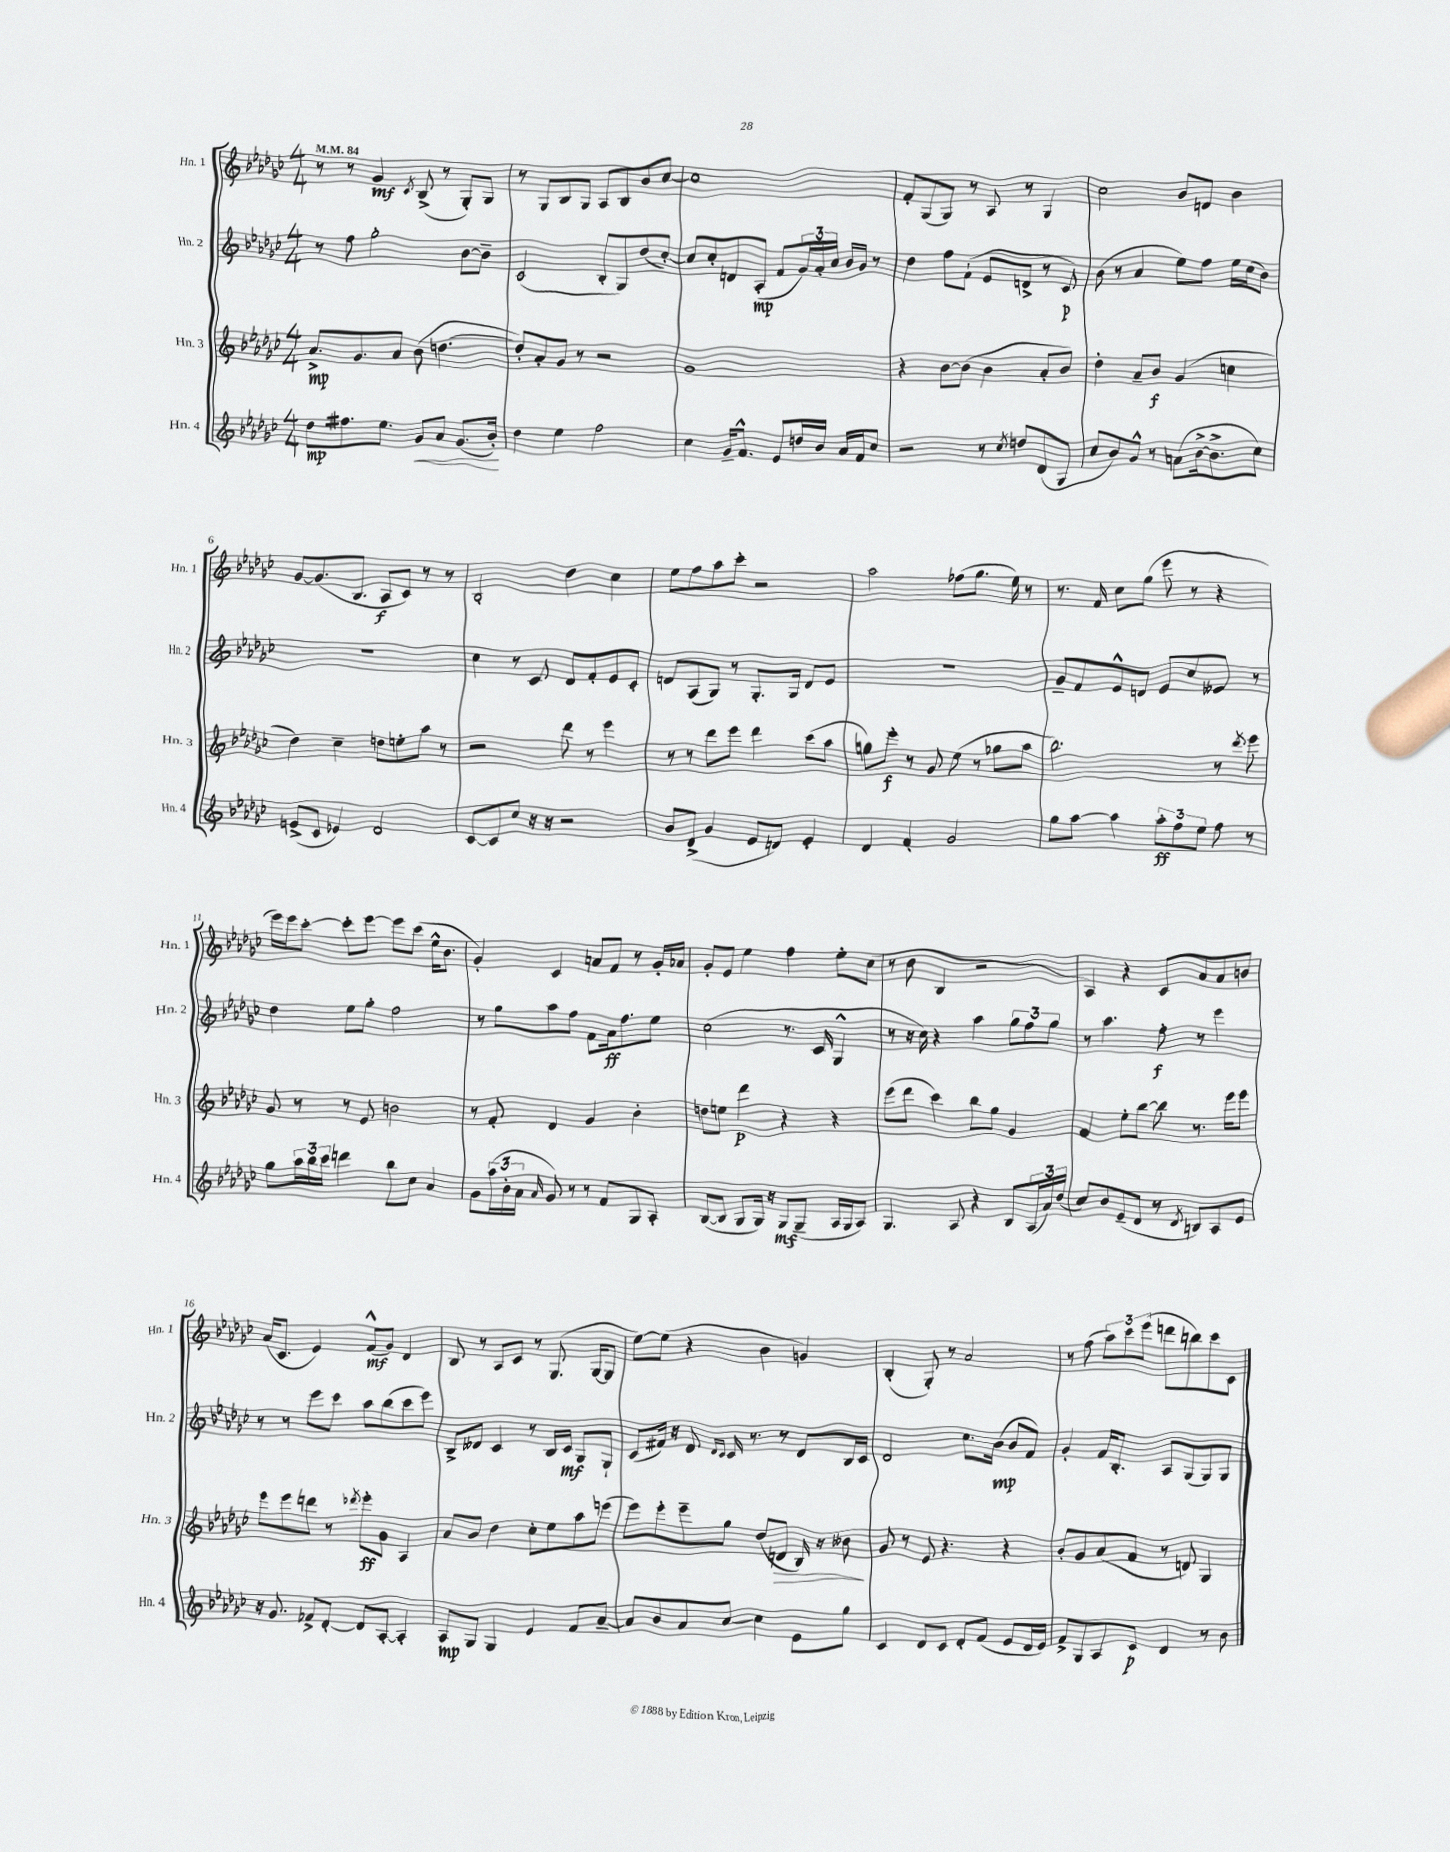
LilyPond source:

<<
\new StaffGroup <<
\new Staff = "s0" \with { instrumentName = "Hn. 1" shortInstrumentName = "Hn. 1" } {
    \clef treble \key ges \major \numericTimeSignature \time 4/4 \tempo 4 = 84
    r8 r8 ges'4\mf \acciaccatura { ces'8 } bes8->( r8 ges8-.) ges8 |
    r8 ges8 bes8 ges8 aes8 bes8 bes'8 ces''8~ |
    ces''1 |
    f'8-. ges8( ges8) r8 aes8 r8 ges4 |
    ces''2 bes'8 d'8 bes'4 |
    ges'8~ ges'8.( bes8. aes8\f ces'8) r8 r8 |
    bes2-. des''4 ces''4 |
    ees''8 f''8 aes''8 ces'''8-. r2 |
    aes''2 fes''8( ges''8. ees''16) r8 |
    r8. f'16 ces''8 ges''8( ees'''8 r8 r4 |
    ees'''16) ees'''16 ces'''8~-. ces'''8-. ees'''8~ ees'''8 ces'''8( ees''16-^ bes'8. |
    ges'4-.) ces'4 a'8 f'8 r8 ges'16-. aes'16 |
    ges'8-. ees'8 ees''4 f''4 ees''8-. ces''8( |
    r8 bes'8 bes4 r2 |
    aes4) r4 ces'8 aes'8 aes'8 b'8 |
    aes'16( ces'8. ees'4) f'8-^\mf( ges'8) des'4 |
    bes8 r8 aes8 ces'8 r8 ges8.( ges16~ ges8 |
    ees''8~) ees''8( r4 bes'4 g'4) |
    bes4-.( ges8-.) r8 aes'2 |
    r8 f''8( \tuplet 3/2 { aes''8) ces'''8 ees'''8( } d'''8 b''8) ces'''8 ces'8 \bar "|." |
}
\new Staff = "s1" \with { instrumentName = "Hn. 2" shortInstrumentName = "Hn. 2" } {
    \clef treble \key ges \major \numericTimeSignature \time 4/4
    r8 f''8 ges''2-. bes'8~ bes'8-- |
    ces'2( bes8-. ges8) des''8( ces''8~-.) |
    ces''8 ces''8-. d'8 aes8-.\mp( f'8 \tuplet 3/2 { ges'16) aes'16-. ces''16 } bes'16 ges'16 r8 |
    des''4 f''8 f'8-!( ees'8 d'8-> r8 ces'8\p) |
    bes'8( r8 aes'4 ees''8) f''8 ees''16 ces''16( bes'8) |
    r1 |
    ces''4 r8 ces'8 des'8 f'8-. ees'8 ces'8-. |
    d'8 aes8( ges8) r8 ges8.-. ges16 d'8 ees'8 |
    R1 |
    ges'8-- f'8 ees'8-^ d'8 ees'8 ces''8 eeses'8 r8 |
    des''4 ees''8 ges''8-. f''2 |
    r8 ges''8 aes''8 f''8 f'8 aes'16\ff f''8. ees''8 |
    ces''2( r8. ces'16 ges4-^ |
    r8 r16 ces''16) r4 aes''4 \tuplet 3/2 { ges''8 f''8 ges''8 } |
    r8 aes''4. f''8-.\f r8 ees'''4 |
    r8 r8 ees'''8 ces'''8 aes''8 bes''8( ces'''8 ees'''8) |
    bes8-> deses'8 ces'4 r8 bes16 ces'16\mf ges8 ges8-! |
    ces'8( fis'16) r16 des'8 \grace { des'16 ces'16 } ces'16 r8. r8 des'8 bes16 ces'16 |
    des'2 ces''8. bes'16\mp( bes'8 f'8) |
    ges'4-. f'16 bes8.-. aes8 ges8( ges8) ges8 \bar "|." |
}
\new Staff = "s2" \with { instrumentName = "Hn. 3" shortInstrumentName = "Hn. 3" } {
    \clef treble \key ges \major \numericTimeSignature \time 4/4
    aes'8.->\mp ges'8. aes'8 bes'8( d''4.~ |
    d''8-.) aes'8-. ges'8 r8 r2 |
    ges'1 |
    r4 bes'8~ bes'8( bes'4 aes'8-. bes'8) |
    des''4-. aes'8-- bes'8\f ges'4( c''4 |
    des''4) ces''4-- d''8 e''8-. aes''8 r8 |
    r2 des'''8 r8 ees'''4 |
    r8 r8 des'''8 ees'''8 des'''4 ces'''8( aes''8 |
    g''8) ees'''8-.\f r8 ges'8 ees''8( r8 ges''8 aes''8 |
    bes''2.) r8 \acciaccatura { des'''8 } ees'''8 |
    ges'8 r8 r8 ees'8 b'2 |
    r8 f'8-. des'4 ges'4 bes'4-. |
    d''8 e''8 des'''4\p r4 r4 |
    ees'''8( des'''8 ces'''4) bes''8 ges''8 ges'4 |
    f'4 ees''8-. bes''8~ bes''8 r8. ees'''16 ees'''8 |
    ees'''8 ees'''8 d'''8 r8 \acciaccatura { des'''8 } ees'''8-.\ff ges'8 aes4 |
    aes'8 bes'8 des''4 ces''8-. ees''8 aes''8 e'''8( |
    ees'''8) ees'''8-. ees'''8-- ges''8 des''8( d'8\> bes16) r16 beses'8\! |
    ges'8 r8 ees'8 r4. r4 |
    bes'8-. ges'8 aes'8( f'8 r8 d'8) ges4 \bar "|." |
}
\new Staff = "s3" \with { instrumentName = "Hn. 4" shortInstrumentName = "Hn. 4" } {
    \clef treble \key ges \major \numericTimeSignature \time 4/4
    des''8\mp fis''8. ees''8. ges'8\< aes'8 ges'8.( bes'16-.\!) |
    des''4 ees''4 f''2 |
    ces''4 ges'16-- f'8.-^ ees'8 d''16 bes'16 aes'16 f'16 ces''8 |
    r2 r8 \acciaccatura { ces''8 } d''8 des'8( ges8 |
    ces''8 bes'8) ges'8-^ r8 a'8( bes'16~-> bes'8.-> ces''8) |
    e'8->( ces'8 ees'4) des'2 |
    ces'8~ ces'8 ces''8 r16 r16 r2 |
    bes'8 des'8->( ges'4 ees'8 d'8) ees'4-. |
    des'4 f'4-. ges'2 |
    ges''8 aes''8~ aes''4 \tuplet 3/2 { aes''8-.\ff f''8 ees''8 } f''8 r8 |
    ges''8 \tuplet 3/2 { aes''16 bes''16 ces'''16 } d'''4 bes''8 ces''8 aes'4 |
    ges'8 \tuplet 3/2 { aes''16( bes'16-. aes'16 } \grace { aes'16 } ges'8) r8 r8 f'8 ges8 aes8-. |
    bes8~( bes8 ges8 ges16) r16 ges8\mf ges8--( aes16 ges16 aes8) |
    ges4. aes8 r4 bes8 \tuplet 3/2 { aes16( aes'16) des''16( } |
    ces''8) bes'8 ees'8--( des'8 r8 \acciaccatura { des'8 } b8) aes8 ees'8 |
    r16 ges'8. fes'8-> des'8~-. des'8 aes8~-. aes4-. |
    aes8\mp ges8 ges4 ees'4 f'8 aes'8~-- |
    aes'8 bes'8 aes'8 ces''8~ ces''4 ees'8 ges''8 |
    ces'4 des'8 ces'8 des'8-. f'8( ees'8 des'16 ees'16) |
    f'8-> ges8 aes8 ces'8\p des'4 r8 bes'8 \bar "|." |
}
>>
>>
